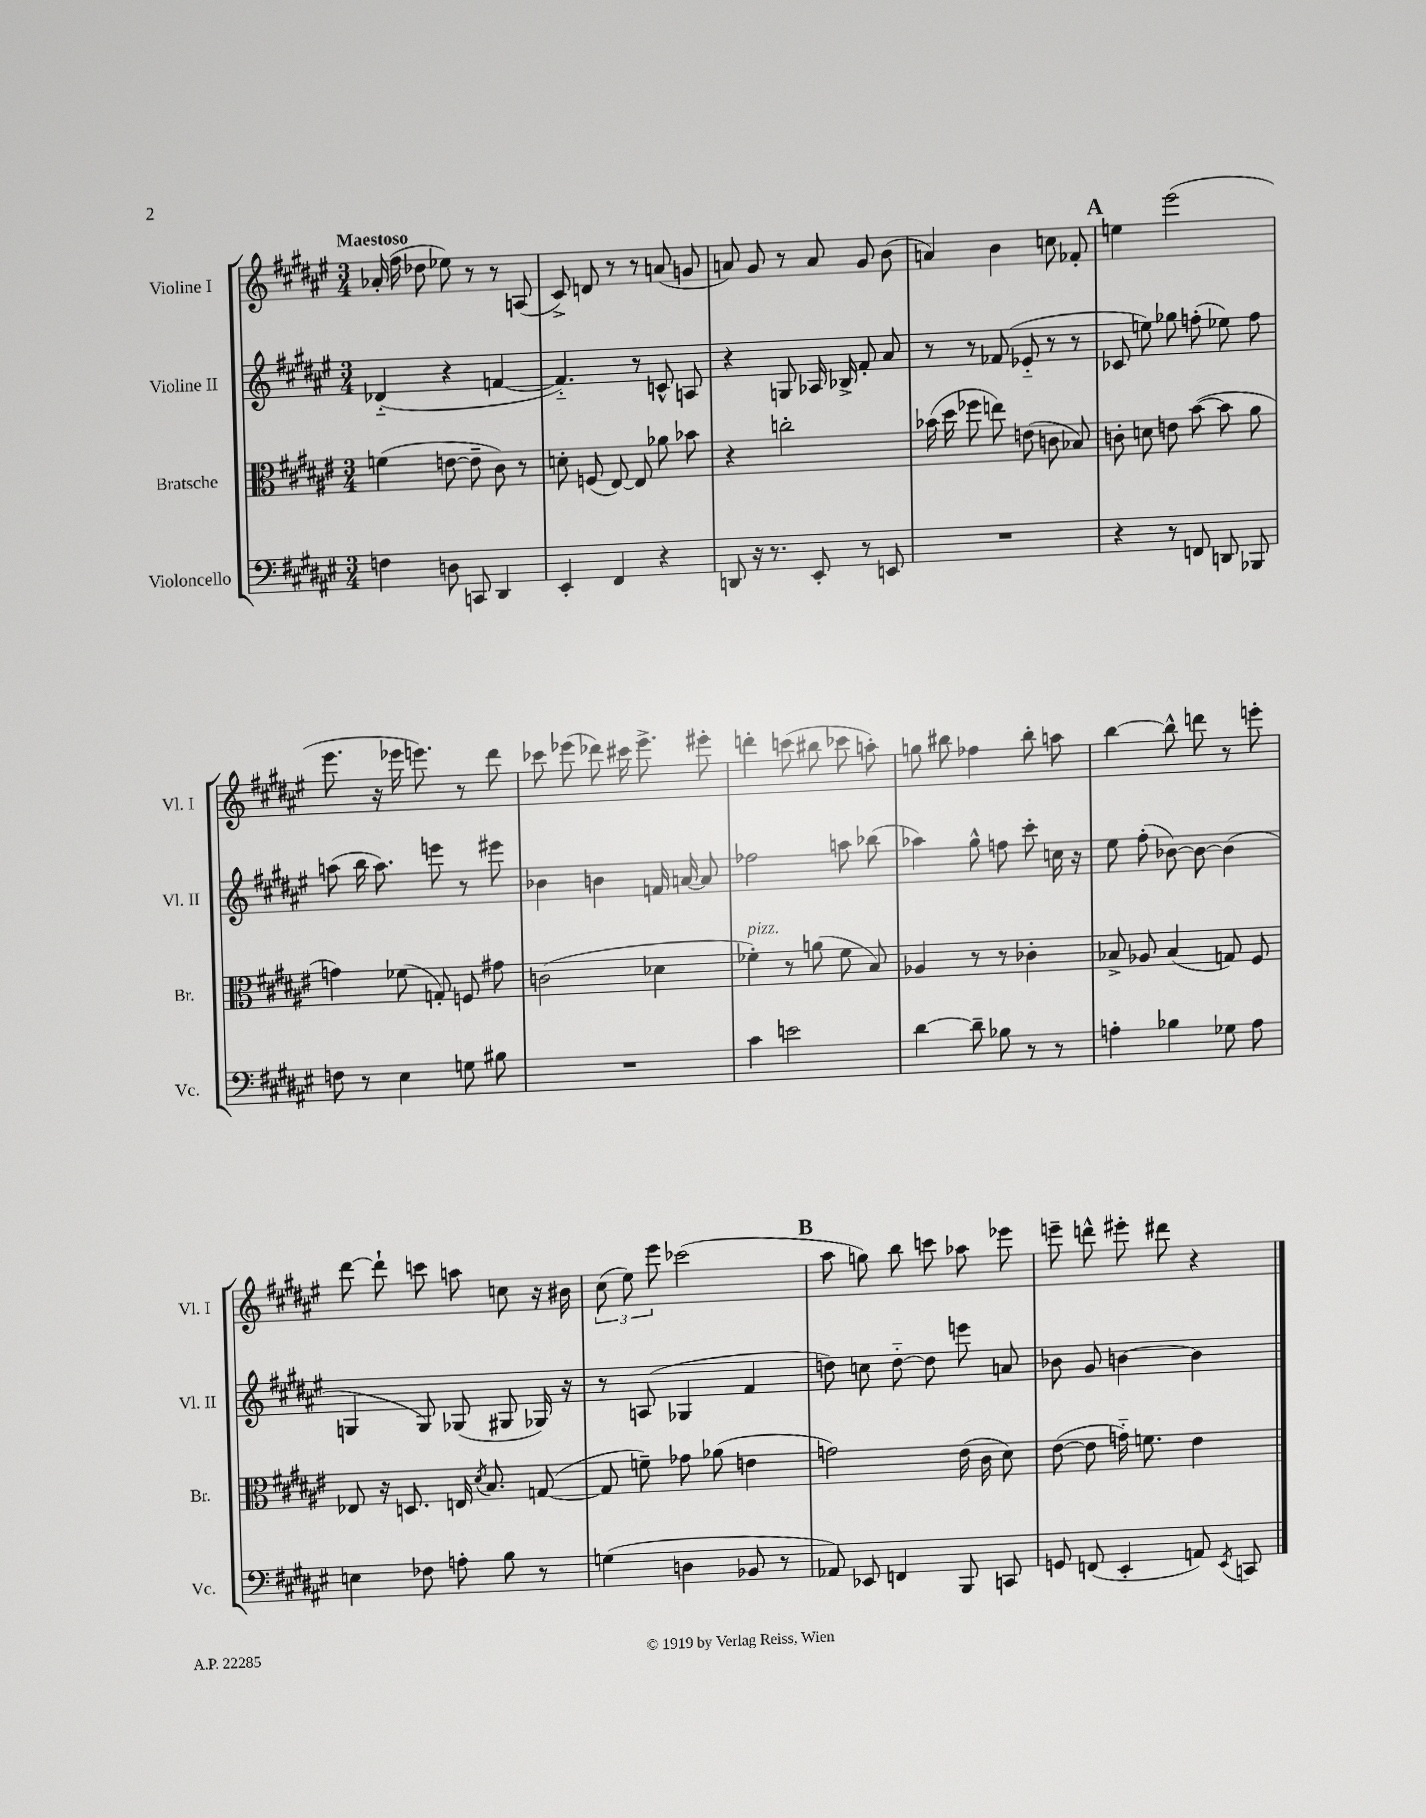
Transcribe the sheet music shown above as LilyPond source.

<<
\new StaffGroup <<
\new Staff = "s0" \with { instrumentName = "Violine I" shortInstrumentName = "Vl. I" } {
    \clef treble \key fis \major \numericTimeSignature \time 3/4 \tempo "Maestoso"
    \autoBeamOff aes'16-.( fis''16 des''8 ees''8) r8 r8 a8( |
    cis'8->) d'8 r8 r8 a'8( g'8 |
    a'8) gis'8 r8 a'8 gis'8 b'8( |
    a'4) b'4 c''8 fes'8-. |
    \mark \markup { \bold "A" } e''4 eis'''2( |
    eis'''8. r16 ees'''16 e'''8.) r8 dis'''8 |
    ces'''8 ees'''8( des'''8) cis'''16 ees'''8.-> eis'''8-. |
    d'''4-. c'''8( bis''8 ces'''8 a''8-.) |
    g''8 bis''8 fes''4 bis''8-. a''8 |
    b''4~ b''8-^ d'''8 r8 e'''8-. |
    dis'''8~ dis'''8-! c'''8 a''8 c''8 r16 bis'16 |
    \tuplet 3/2 { cis''8( eis''8) eis'''8 } ces'''2( |
    \mark \markup { \bold "B" } ais''8 g''8) b''8 c'''8 aes''8 ees'''8 |
    e'''8-- d'''8-^ eis'''8-. dis'''8 r4 \bar "|." |
}
\new Staff = "s1" \with { instrumentName = "Violine II" shortInstrumentName = "Vl. II" } {
    \clef treble \key fis \major \numericTimeSignature \time 3/4
    \autoBeamOff des'4-_( r4 f'4~ |
    f'4.-_) r8 c'8-^ a8 |
    r4 g8 aes16 bes16-> fis'8-. ais'8 |
    r8 r8 fes'8( ees'8-_ r8 r8 |
    \mark \markup { \bold "A" } ces'8 e''8) ges''8 f''8-.( ees''8) f''8 |
    a''8( b''16 a''8.) e'''8 r8 eis'''8 |
    bes'4 b'4 f'16 a'16~ a'8 |
    fes''2 a''8 bes''8( |
    aes''4) gis''8-^ f''8 cis'''8-. c''16 r16 |
    eis''8 fis''8-.( bes'8~) bes'8~ bes'4( |
    g4 g8) ges8( gis8 ges16) r16 |
    r8 a8( ges4 fis'4 |
    \mark \markup { \bold "B" } d''8) c''8 d''8~-_ d''8 e'''8 a'8 |
    bes'8 gis'8 b'4~ b'4 \bar "|." |
}
\new Staff = "s2" \with { instrumentName = "Bratsche" shortInstrumentName = "Br." } {
    \clef alto \key fis \major \numericTimeSignature \time 3/4
    \autoBeamOff f'4( e'8~ e'8-- cis'8) r8 |
    d'8-. f8( eis8~) eis8 aes'8 bes'8 |
    r4 c''2-. |
    bes'16( dis''16 fes''8 e''8) e'8( c'8 bes8) |
    \mark \markup { \bold "A" } c'8-. d'8 e'8 b'8~( b'8 ais'8 |
    g'4) fes'8( g8-.) f8 gis'8 |
    c'2( des'4 |
    fes'4-.^\markup { \italic "pizz." }) r8 a'8( fes'8 b8) |
    aes4 r8 r8 ces'4-. |
    bes8-> aes8 bes4( g8) fis8 |
    ees8 r16 d8. e16 \acciaccatura { dis'8 } b8. g8~( |
    g8 f'8--) ges'8 aes'8( e'4 |
    \mark \markup { \bold "B" } g'2) eis'16( cis'16 dis'8) |
    eis'8~( eis'8 g'16-_) f'8. eis'4 \bar "|." |
}
\new Staff = "s3" \with { instrumentName = "Violoncello" shortInstrumentName = "Vc." } {
    \clef bass \key fis \major \numericTimeSignature \time 3/4
    \autoBeamOff f4 d8 c,8 dis,4 |
    eis,4-. fis,4 r4 |
    d,8 r16 r8. eis,8-. r8 e,8 |
    R2. |
    \mark \markup { \bold "A" } r4 r8 f,8 d,8 bes,,8 |
    f8 r8 eis4 g8 bis8 |
    R2. |
    cis'4 e'2 |
    dis'4~ dis'8-- bes8 r8 r8 |
    a4-. bes4 ges8 a8 |
    e4 fes8 a8-. b8 r8 |
    g4( d4 bes,8 r8 |
    \mark \markup { \bold "B" } aes,8) ees,8 f,4 b,,8 c,8 |
    g,8 f,8( eis,4-. a,8) \acciaccatura { eis,8 } c,8 \bar "|." |
}
>>
>>
\layout { \context { \Score \remove "Bar_number_engraver" } }
